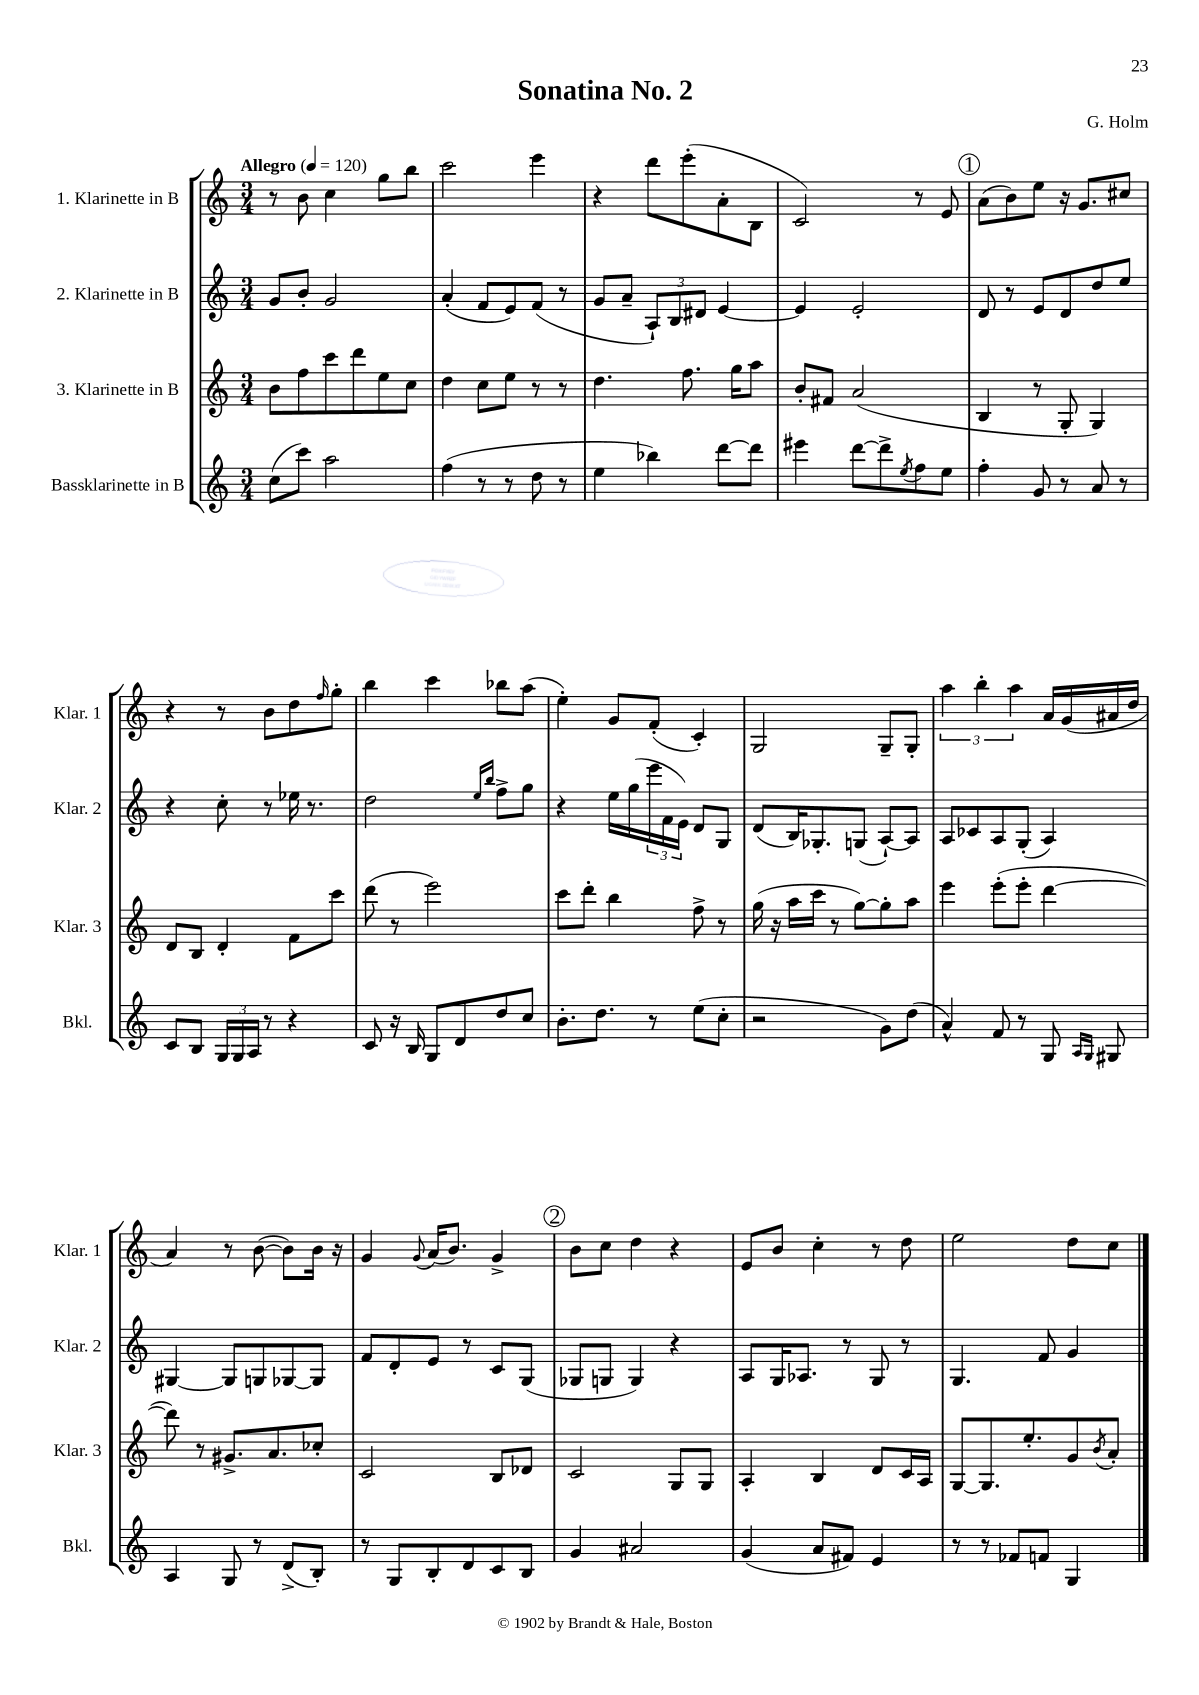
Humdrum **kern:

**kern	**kern	**kern	**kern
*part4	*part3	*part2	*part1
*staff4	*staff3	*staff2	*staff1
*I"Bassklarinette in B	*I"3. Klarinette in B	*I"2. Klarinette in B	*I"1. Klarinette in B
*I'Bkl.	*I'Klar. 3	*I'Klar. 2	*I'Klar. 1
*clefG2	*clefG2	*clefG2	*clefG2
*k[]	*k[]	*k[]	*k[]
*M3/4	*M3/4	*M3/4	*M3/4
*MM120	*MM120	*MM120	*MM120
=1	=1	=1	=1
!	!	!	!LO:TX:a:B:t=Allegro
(8cc\L	8b\L	8g/L	8r
8ccc\J)	8ff\	8b'/J	8b\
2aa\	8ccc\	2g/	4cc\
.	8ddd\	.	.
.	8ee\	.	8gg\L
.	8cc\J	.	8bb\J
=2	=2	=2	=2
(4ff\	4dd\	(4a'/	2ccc\
8r	8cc\L	8f/L	.
8r	8ee\J	8e/)	.
8dd\	8r	(8f/J	4eee\
8r	8r	8r	.
=3	=3	=3	=3
4ee\	4.dd\	8g/L	4r
.	.	8a~/J	.
4bb-X\)	.	12A`/L)	8ddd\L
.	.	12B/	.
.	8.ff\	.	(8eee'\
.	.	12d#X/J	.
[8ddd\L	.	[4e/	8a'\
.	16gg\KL	.	.
8ddd\J]	8aa\J	.	8B\J
=4	=4	=4	=4
4eee#X\	8b'/L	4e/]	2c/)
.	8f#X/J	.	.
[8ddd\L	(2a/	2e'/	.
8ddd^\]	.	.	.
8qee/	.	.	.
8ff\	.	.	8r
8ee\J	.	.	8e/
!!LO:REH:place=s1:t=1
=5	=5	=5	=5
4ff'\	4B/	8d/	(8a\L
.	.	8r	8b\)
8g/	8r	8e/L	8ee\J
8r	8G'/	8d/	16r
.	.	.	8.g/L
8a/	4G/)	8dd/	.
8r	.	8ee/J	8cc#X/J
!!LO:LB:g=z
=6	=6	=6	=6
8c/L	8d/L	4r	4r
8B/J	8B/J	.	.
24G/LL	4d'/	8cc'\	8r
24G/	.	.	.
24A/JJ	.	.	.
8r	.	8r	8b\L
4r	8f\L	16ee-X\	8dd\
.	.	8.r	.
.	.	.	16qqff/
.	8ccc\J	.	8gg'\J
=7	=7	=7	=7
8c/	(8ddd\	2dd\	4bb\
16r	8r	.	.
16B/	.	.	.
8G/L	2eee\)	.	4ccc\
8d/	.	.	.
.	.	16qqee/LL	.
.	.	16qqbb/JJ	.
8dd/	.	8ff^\L	8bb-X\L
8cc/J	.	8gg\J	(8aa\J
=8	=8	=8	=8
8.b'\L	8ccc\L	4r	4ee'\)
.	8ddd'\J	.	.
8.dd\J	.	.	.
.	4bb\	16ee\LL	8g/L
.	.	(16gg\	.
8r	.	24eee\	(8f'/J
.	.	24f\	.
.	.	24e\JJ)	.
(8ee\L	8ff^\	8d/L	4c'/)
8cc'\J	8r	8G/J	.
=9	=9	=9	=9
2r	(16gg\	(8d/L	2G/
.	16r	.	.
.	16aa\LL	16B/K)	.
.	16ccc\JJ	8.G-X'/	.
.	8r	.	.
.	[8gg\L)	(8Gn/J	.
8g\L)	8gg'\]	[8A`/L)	8G~/L
(8dd\J	8aa\J	8A/J]	8G'/J
=10	=10	=10	=10
4a^^/)	4eee\	8A/L	6aa\
.	.	8c-X/	.
.	.	.	6bb'\
8f/	(8eee'\L	8A/	.
.	.	.	6aa\
8r	8eee'\J	(8G'/J	.
8G/	[4ddd\	4A/)	16a/LL
.	.	.	(16g/
16qqA/LL	.	.	.
16qqG/JJ	.	.	.
8G#X/	.	.	16a#X/
.	.	.	16dd/JJ
!!LO:LB:g=z
=11	=11	=11	=11
4A/	8ddd\])	[4G#X/	4a/)
.	8r	.	.
8G/	8.g#X^/L	8G#/L]	8r
8r	.	8Gn/	([8b\
.	8.a/	.	.
(8d^/L	.	[8G-X/	8b\L])
8B'/J)	8cc-X'/J	8G-/J]	16b\Jk
.	.	.	16r
=12	=12	=12	=12
8r	2c/	8f/L	4g/
8G/L	.	8d'/	.
.	.	.	8qqg/
8B'/	.	8e/J	(16a/KL
.	.	.	8.b/J)
8d/	.	8r	.
8c/	8B/L	8c/L	4g^/
8B/J	8d-X/J	(8G/J	.
!!LO:REH:place=s1:t=2
=13	=13	=13	=13
4g/	2c/	8G-X/L	8b\L
.	.	8Gn/J	8cc\J
2a#X/	.	4G/)	4dd\
.	8G/L	4r	4r
.	8G/J	.	.
=14	=14	=14	=14
(4g/	4A'/	8A/L	8e/L
.	.	16G/K	8b/J
.	.	8.A-X/J	.
8a/L	4B/	.	4cc'\
8f#X/J)	.	8r	.
4e/	8d/L	8G/	8r
.	16c/L	8r	8dd\
.	16A/JJ	.	.
=15	=15	=15	=15
8r	[8G/L	4.G/	2ee\
8r	8.G/]	.	.
8f-X/L	.	.	.
.	8.ee'/	.	.
8fn/J	.	8f/	.
4G/	8g/	4g/	8dd\L
.	8qb/	.	.
.	8a'/J	.	8cc\J
==	==	==	==
*-	*-	*-	*-
